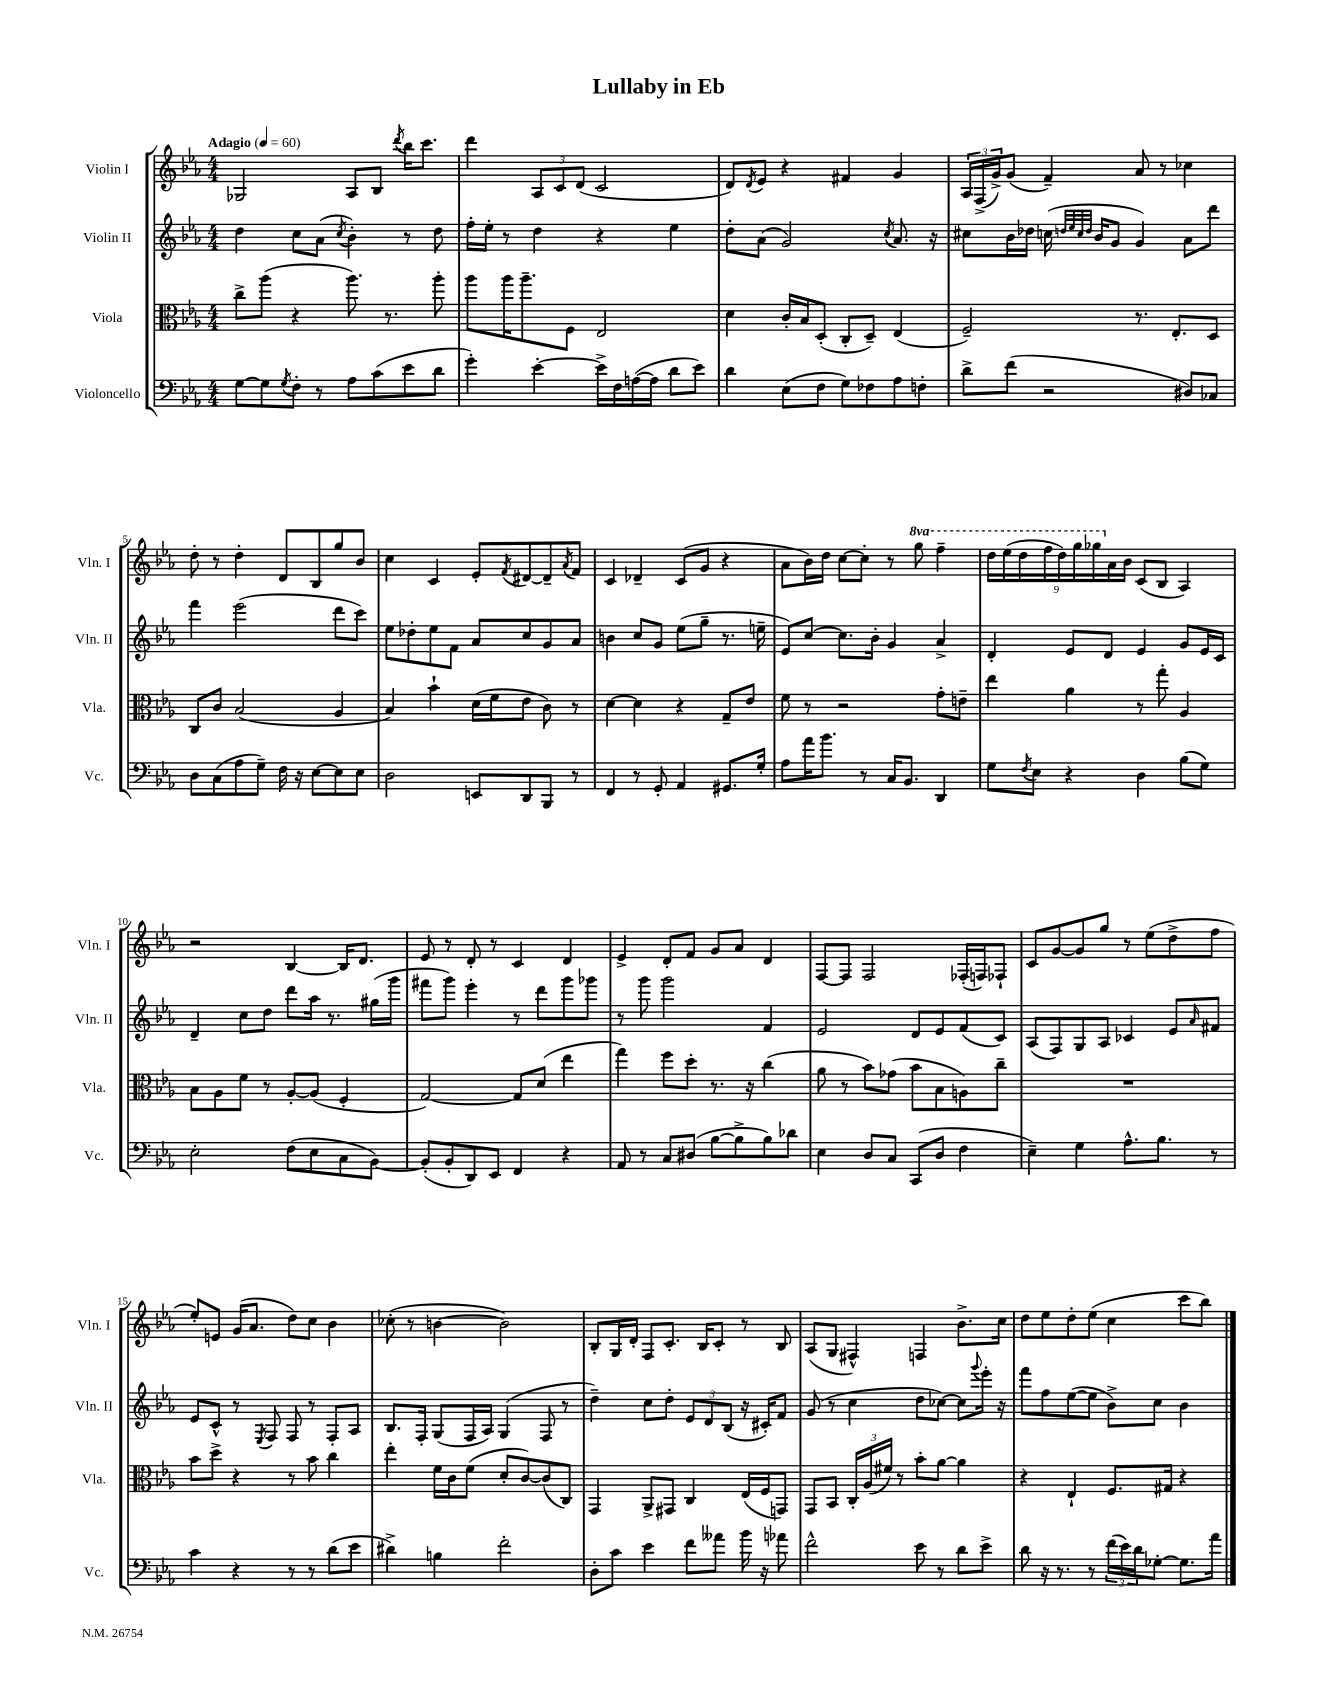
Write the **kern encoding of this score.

**kern	**kern	**kern	**kern
*part4	*part3	*part2	*part1
*staff4	*staff3	*staff2	*staff1
*I"Violoncello	*I"Viola	*I"Violin II	*I"Violin I
*I'Vc.	*I'Vla.	*I'Vln. II	*I'Vln. I
*clefF4	*clefC3	*clefG2	*clefG2
*k[b-e-a-]	*k[b-e-a-]	*k[b-e-a-]	*k[b-e-a-]
*M4/4	*M4/4	*M4/4	*M4/4
*MM60	*MM60	*MM60	*MM60
=1	=1	=1	=1
!	!	!	!LO:TX:a:B:t=Adagio
[8G\L	8cc^\L	4dd\	2G-X/
8G\]	(8aa-\J	.	.
8qG/	.	.	.
8F'\J	4r	8cc\L	.
8r	.	(8a-\J	.
.	.	8qcc/	.
8A-\L	8.aa-\)	4b-'\)	8A-/L
(8c\	.	.	8B-/J
.	8.r	.	.
.	.	.	8qddd/
8e-\	.	8r	16bb-\KL
.	.	.	8.ccc\J
8d\J	8aa-'\	8dd\	.
=2	=2	=2	=2
4g'\)	8aa-\L	16ff'\LL	4ddd\
.	.	16ee-'\JJ	.
.	16aa-\K	8r	.
.	8.aa-~\	.	.
[4e-'\	.	4dd\	12A-/L
.	.	.	12c/
.	8F\J	.	.
.	.	.	(12d/J
16e-^\LL]	2E-/	4r	2c/
16F\	.	.	.
([16An\	.	.	.
16A\JJ]	.	.	.
8d\L	.	4ee-\	.
8e-\J)	.	.	.
=3	=3	=3	=3
4d\	4d\	8dd'\L	8d/L)
.	.	.	8qd/
.	.	(8a-\J	8e-/J
(8E-\L	16c'/LL	2g/)	4r
.	16B-/J	.	.
8F\J	(8D'/J	.	.
8G\L)	8C'/L	.	4f#X/
8F-X\	8D~/J)	.	.
.	.	8qcc/	.
8A-\	(4E-/	8.a-/	4g/
8Fn'\J	.	.	.
.	.	16r	.
=4	=4	=4	=4
8d^\L	2F~/)	8cc#X\L	24A-/LL
.	.	.	(24F^/
.	.	.	24g^/J)
(8f\J	.	16b-\L	(8g/J
.	.	16dd-X\JJ	.
2r	.	(16ccn\	4f~/)
.	.	32qqddn/LLL	.
.	.	32qqee-/	.
.	.	32qqcc/	.
.	.	32qqdd/JJJ	.
.	.	16b-/KL	.
.	.	8g/J	.
.	8.r	4g/)	8a-/
.	.	.	8r
.	8.E-'/L	.	.
8D#X/L)	.	8a-\L	4cc-X\
8C-X/J	8D/J	8ddd\J	.
!!LO:LB:g=z
=5	=5	=5	=5
8D\L	8C/L	4fff\	8dd'\
(8C\	8c/J	.	8r
8A-\	(2B-/	(2eee-\	4dd'\
8G~\J)	.	.	.
16F\	.	.	8d/L
16r	.	.	.
[8E-\L	.	.	8B-/
8E-\]	4A-/	8ddd\L	8gg/
8E-\J	.	8ccc\J)	8b-/J
=6	=6	=6	=6
2D\	4B-/)	8ee-\L	4cc\
.	.	8dd-X'\	.
.	4b-`\	8ee-\	4c/
.	.	8f\J	.
8EEn/L	(16d\LL	8a-/L	8e-'/L
.	16f\J	.	.
.	.	.	8qf/
8DD/	8e-\J	8cc/	[8d#X/
8BBB-/J	8c\)	8g/	8d#~/]
.	.	.	8qa-/
8r	8r	8a-/J	8f/J
=7	=7	=7	=7
4FF/	[4d\	4bn\	4c/
8r	4d\]	8cc/L	4d-X~/
8GG'/	.	8g/J	.
4AA-/	4r	(8ee-\L	(8c/L
.	.	8gg~\J	8g/J
8.GG#X/L	8G~/L	8.r	4r
.	8e-/J	.	.
16G'/Jk	.	16een~\	.
=8	=8	=8	=8
8A-\L	8f\	8e-/L)	8a-\L
16a-\K	8r	[8cc/J	16b-\L)
8.b-\J	.	.	16dd\JJ
.	2r	8.cc\L]	[8cc\L
8r	.	.	8cc'\J]
.	.	16b-'\Jk	.
16C/KL	.	4g/	8r
8.BB-/J	.	.	.
*	*	*	*8va
.	.	.	8ggg\
4DD/	8g'\L	4a-^/	4fff~\
.	8en~\J	.	.
=9	=9	=9	=9
8G\L	4ee-\	4d'/	18ddd\LL
.	.	.	(18eee-\
.	.	.	18ddd\
8qF/	.	.	.
8E-\J	.	.	.
.	.	.	18fff\
.	.	.	18ddd\)
4r	4a-\	8e-/L	.
.	.	.	18ggg\
.	.	.	18ggg-X\
.	.	8d/J	.
*	*	*	*X8va
.	.	.	18a-\
.	.	.	18b-\JJ
4D\	8r	4e-/	(8c/L
.	8gg'\	.	8B-/J
(8B-\L	4A-/	8g/L	4A-/)
8G\J)	.	16e-/L	.
.	.	16c/JJ	.
!!LO:LB:g=z
=10	=10	=10	=10
2E-'\	8B-\L	4d~/	2r
.	8A-\	.	.
.	8f\J	8cc\L	.
.	8r	8dd\J	.
(8F\L	[8A-'/L	8ddd\L	[4B-/
8E-\	(8A-/J]	16aa-\Jk	.
.	.	8.r	.
8C\	4F'/	.	16B-/KL]
.	.	.	8.d/J
[8BB-\J)	.	(16gg#X\LL	.
.	.	16ggg\JJ	.
=11	=11	=11	=11
(8BB-'/L]	[2G/)	8fff#X\L	8e-/
8BB-'/	.	8ggg\J)	8r
8DD/)	.	4eee-'\	8d'/
8EE-/J	.	.	8r
4FF/	8G/L]	8r	4c/
.	(8d/J	8ddd\L	.
4r	4ee-\	8ggg\	4d/
.	.	8ggg-X\J	.
=12	=12	=12	=12
8AA-/	4gg\)	8r	4e-^/
8r	.	8ggg\	.
8C/L	8ff\L	2ggg\	8d'/L
(8D#X/J	8dd'\J	.	8f/J
[8B-\L	8.r	.	8g/L
8B-^\]	.	.	8a-/J
.	16r	.	.
8B-\)	(4cc\	4f/	4d/
8d-X\J	.	.	.
=13	=13	=13	=13
4E-\	8a-\	2e-/	[8F/L
.	8r	.	8F/J]
8D/L	8b-\L)	.	2F/
8C/J	(8g-X\J	.	.
(8CC/L	8b-\L	8d/L	.
8D/J	8B-\	8e-/	.
4F\	8An\)	(8f/	(16F-X'/LL
.	.	.	16Fn/J)
.	8cc~\J	8c/J)	8F-X`/J
=14	=14	=14	=14
4E-~\)	1r	(8A-/L	8c/L
.	.	8F/)	[8g/
4G\	.	8G/	8g/]
.	.	8A-/J	8gg/J
8.A-^^\L	.	4c-X/	8r
.	.	.	(8ee-\L
8.B-\J	.	.	.
.	.	8e-/L	8dd^\
.	.	16qqa-/	.
8r	.	8f#X/J	8ff\J
!!LO:LB:g=z
=15	=15	=15	=15
4c\	8b-\L	8e-/L	8ee-'/L)
.	8dd^\J	8c^^/J	8en/J
4r	4r	8r	(16g/KL
.	.	.	8.a-/J
.	.	8qE-/	.
.	.	8F/	.
8r	8r	8F/	8dd\L)
8r	8b-\	8r	8cc\J
(8d\L	4cc\	8F'/L	4b-\
8e-\J	.	8A-/J	.
=16	=16	=16	=16
4d#X^\)	4ee-'\	8.B-/L	(8cc-X'\
.	.	.	8r
.	.	16F'/Jk	.
4Bn\	16f\LL	(8G/L	[4bn\
.	16c\J	.	.
.	(8f\J	16F/L	.
.	.	16A-/JJ)	.
2f'\	8d'/L	(4G/	2b\])
.	[8c/)	.	.
.	(8c/]	8F/	.
.	8C/J)	8r	.
=17	=17	=17	=17
8D'\L	4GG/	4dd~\)	8B-'/L
8c\J	.	.	16G/L
.	.	.	16d'/JJ
4e-\	8AA-^/L	8cc\L	8F/L
.	8GG#X/J	8dd'\J	8.c'/J
8f\L	4C/	12e-/L	.
.	.	.	16B-/KL
.	.	12d/	.
8a--X\J	.	.	8c'/J
.	.	(12B-/J	.
16b-\	(16E-/LL	16r	8r
16r	16F/J	16c#X'/KL)	.
8a-X\	8GGn/J)	8f/J	8B-/
=18	=18	=18	=18
2f^^\	8GG/L	(8g/	(8A-/L
.	8BB-/J	8r	8G/J
.	24C'/LL	4cc\	4F#X^^/)
.	(24A-/	.	.
.	24f#X/JJ)	.	.
.	8r	.	.
8e-\	8b-'\L	8dd\L	4Fn/
8r	[8a-\J	[8cc-X\J)	.
8d\L	4a-\]	8cc-\L]	8.b-^\L
.	.	8qqggg/	.
8e-^\J	.	16eee-'\Jk	.
.	.	16r	16cc\Jk
=19	=19	=19	=19
8d\	4r	8fff\L	8dd\L
16r	.	8ff\	8ee-\
8.r	.	.	.
.	4E-`/	([8ee-\	8dd'\
8r	.	8ee-\J]	(8ee-\J
(24f\LL	8.F/L	8b-^\L)	4cc\
24e-\)	.	.	.
24d\J	.	.	.
[8G-X'\J	.	8cc\J	.
.	16G#X/Jk	.	.
8.G-\L]	4r	4b-\	8ccc\L
.	.	.	8bb-\J)
16a-\Jk	.	.	.
==	==	==	==
*-	*-	*-	*-
